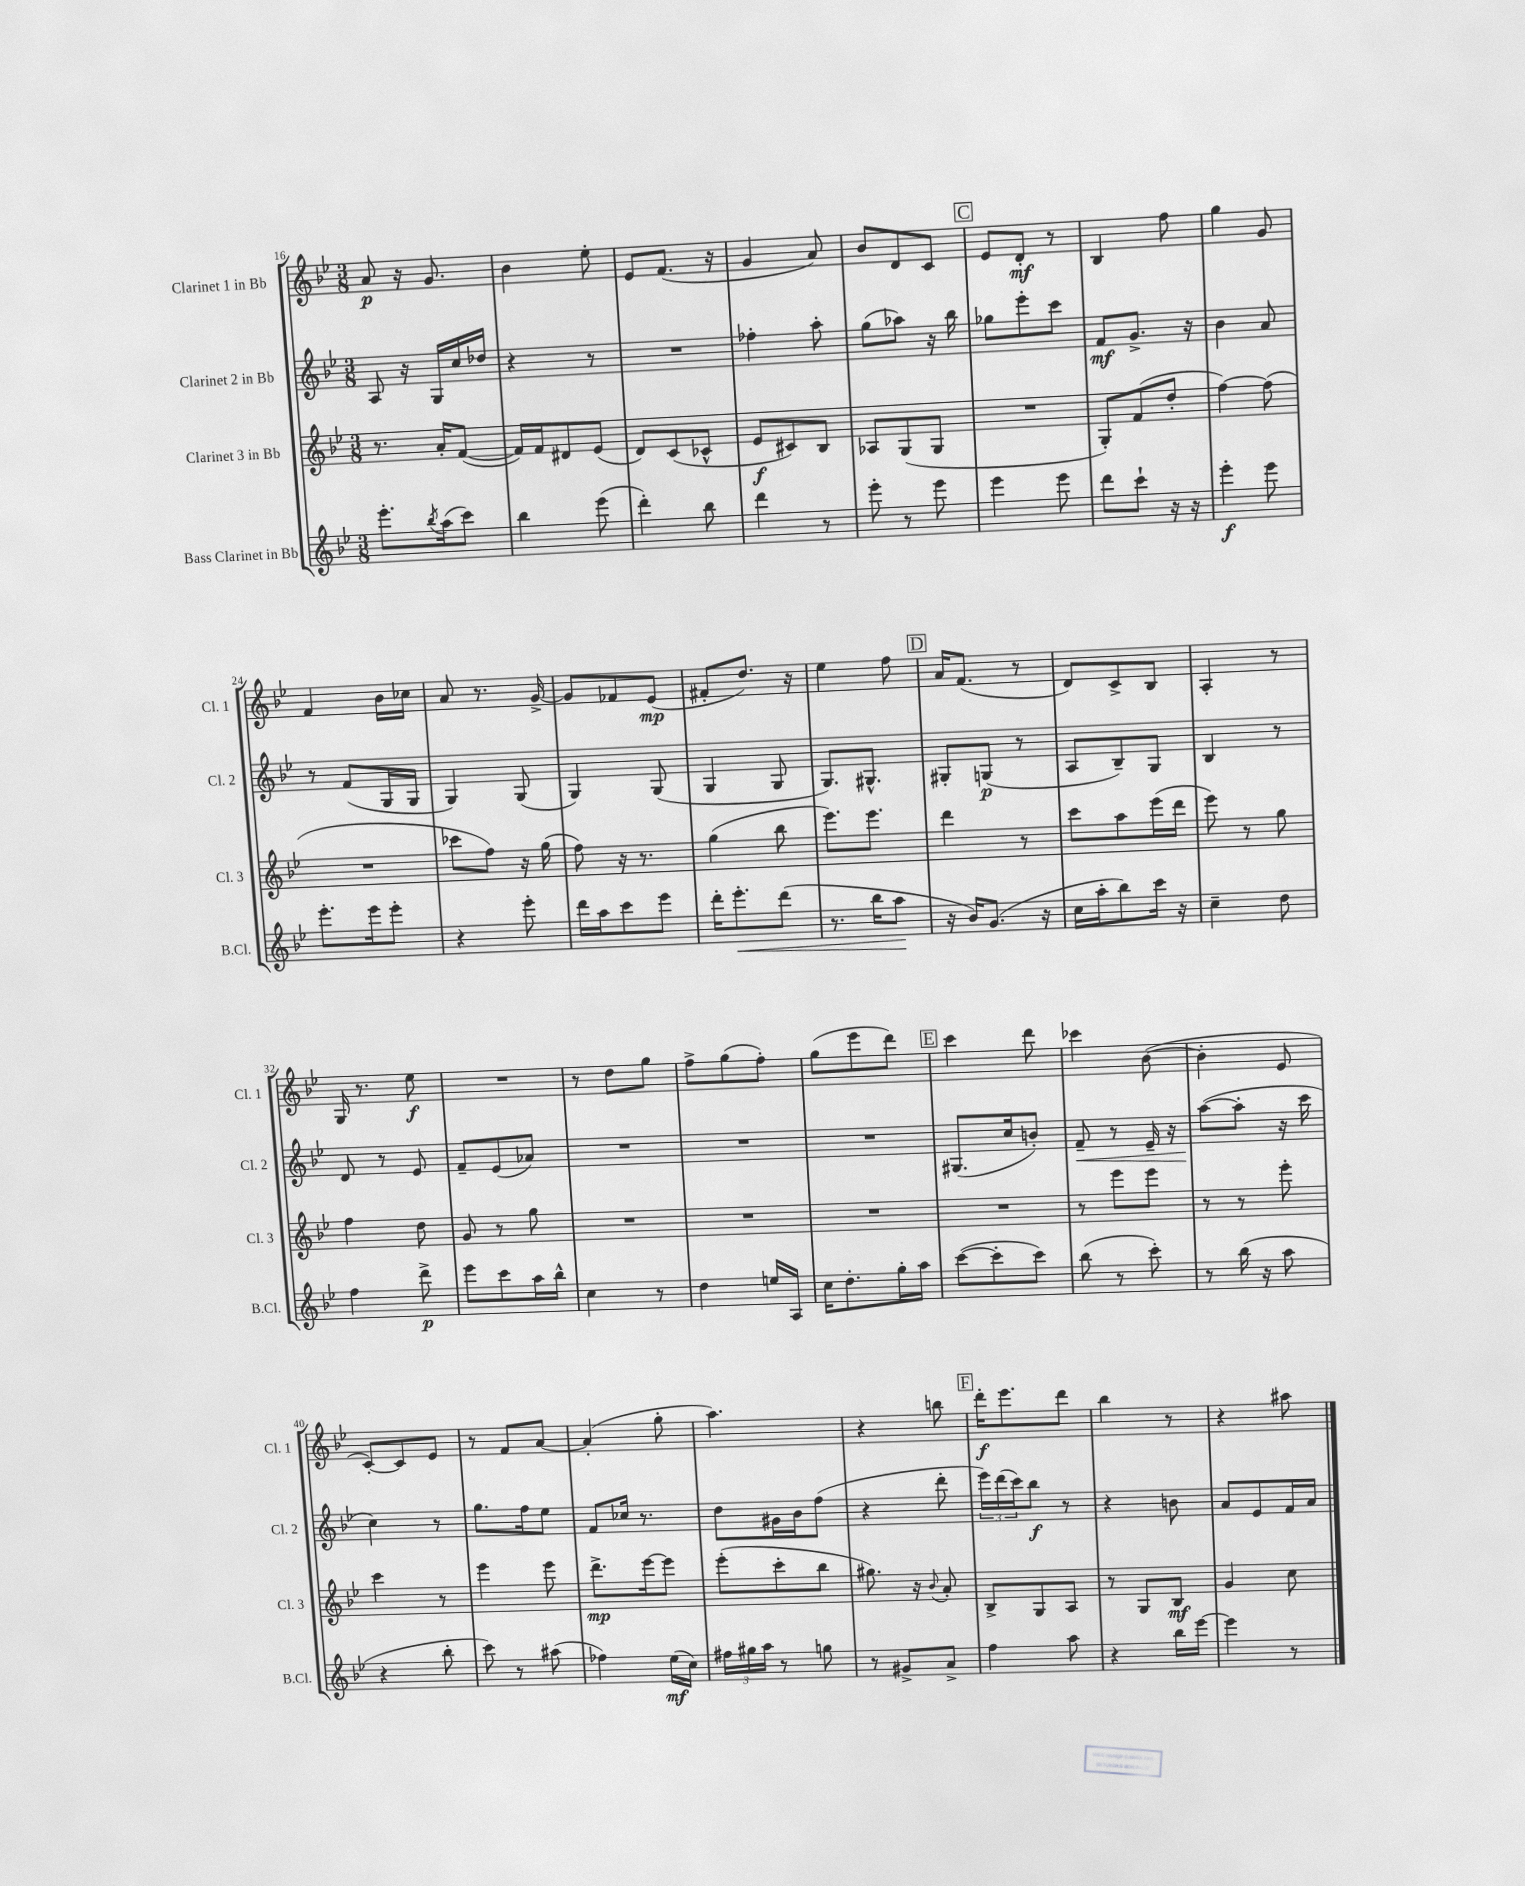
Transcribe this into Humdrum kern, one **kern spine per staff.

**kern	**kern	**kern	**kern
*staff4	*staff3	*staff2	*staff1
*clefG2	*clefG2	*clefG2	*clefG2
*k[b-e-]	*k[b-e-]	*k[b-e-]	*k[b-e-]
*M3/8	*M3/8	*M3/8	*M3/8
8.eee-'\L	8.r	8A/	8a/
.	.	16r	16r
8qbb-/	.	.	.
(16aa\k	16a'/LK	16G/LL	8.g/
8ccc\J)	([8f/J	16cc/	.
.	.	16dd-/JJ	.
=	=	=	=
4bb-\	16f/]LL)	4r	4b-\
.	16f/J	.	.
.	8d#/	.	.
(8eee-\	(8e-/J	8r	8ee-'\
=	=	=	=
4ddd'\)	8d/L)	4.r	8e-/L
.	(8c/	.	(8.f/J
8bb-\	8c-^^/J	.	.
.	.	.	16r
=	=	=	=
4ddd\	8e-/L	4ff-'\	4g/
.	8c#/)	.	.
8r	8B-/J	8aa'\	8a/)
=	=	=	=
8eee-'\	8A-/L	(8gg\L	8b-/L
8r	(8G/	8aa-\J)	8d/
8eee-\	8G/J	16r	8c/J
.	.	16bb-\	.
=	=	=	=
4eee-\	4.r	8gg-\L	8e-/L
.	.	8eee-'\	8d'/J
8eee-\	.	8ccc\J	8r
=	=	=	=
8ddd\L	8G'/L)	8f/L	4B-/
8ccc`\J	(8f/	8.g^/J	.
16r	8dd'/J	.	8ff\
16r	.	16r	.
=	=	=	=
4eee-'\	[4ff\)	4b-\	4gg\
8eee-\	(8ff\]	8a/	8g/
=	=	=	=
8.eee-'\L	4.r	8r	4f/
.	.	(8f/L	.
16eee-\k	.	.	.
8eee-'\J	.	16G/L	16b-\LL
.	.	16G/JJ	16cc-\JJ
=	=	=	=
4r	8ccc-\L	4G/)	8a/
.	8ff\J)	.	8.r
8eee-'\	16r	(8G/	.
.	(16gg\	.	[16g^/
=	=	=	=
16ddd\LL	8ff\)	4G/)	8g/]L
16aa\J	.	.	.
8ccc\	16r	.	8f-/
.	8.r	.	.
8eee-\J	.	(8G/	(8e-/J
=	=	=	=
16ddd'\LK	(4gg\	4G/	8f#'/L
8.eee-'\	.	.	.
.	.	.	8.dd/J)
(8ddd\J	8bb-\	8G/	.
.	.	.	16r
=	=	=	=
8.r	8.eee-\L)	8.G/L)	4ee-\
16bb-\LK	8.eee-\J	8.G#^^/J	.
8aa\J	.	.	8ff\
=	=	=	=
16r	4ddd\	8G#'/L	16a/LK
16b-/LK)	.	.	(8.f/J
(8.g/J	.	(8G/J	.
.	8r	8r	8r
16r	.	.	.
=	=	=	=
16cc\LL	8ccc\L	8A/L	8d/L)
16aa'\J	.	.	.
8bb-\)	8aa\	8B-~/)	8c^/
16ccc\Jk	(16eee-\L	8G/J	8B-/J
16r	16ddd\JJ	.	.
=	=	=	=
4cc~\	8eee-\)	4B-/	4A'/
.	8r	.	.
8dd\	8gg\	8r	8r
=	=	=	=
4ff\	4ff\	8d/	16G/
.	.	.	8.r
.	.	8r	.
8ddd^\	8dd\	8e-/	8ee-\
=	=	=	=
8eee-\L	8g/	8f~/L	4.r
8ccc\	8r	(8e-/	.
16aa\L	8gg\	8a-/J)	.
16bb-^^\JJ	.	.	.
=	=	=	=
4cc\	4.r	4.r	8r
.	.	.	8dd\L
8r	.	.	8gg\J
=	=	=	=
4dd\	4.r	4.r	8ff^\L
.	.	.	(8gg\
16ee/LL	.	.	8ff'\J)
16A/JJ	.	.	.
=	=	=	=
16cc\LK	4.r	4.r	(8gg\L
8.dd'\	.	.	.
.	.	.	8eee-\
16gg'\L	.	.	8ddd\J)
16aa\JJ	.	.	.
=	=	=	=
([8ccc\L	4.r	(8.G#/L	4ccc\
8ccc'\]	.	.	.
.	.	16cc/k	.
8ccc\J)	.	8b'/J)	8ddd\
=	=	=	=
(8bb-\	8r	8f~/	4ccc-\
8r	8eee-\L	8r	.
8ccc'\)	8eee-\J	16e-~/	([8b-\
.	.	16r	.
=	=	=	=
8r	8r	([8aa\L	4b-'\]
(16bb-\	8r	8aa'\]J	.
16r	.	.	.
8aa\	8eee-'\	16r	8e-/
.	.	16ccc\	.
=	=	=	=
4r	4ccc\	4cc\)	[8c'/L)
.	.	.	8c/]
8bb-'\	8r	8r	8e-/J
=	=	=	=
8ccc\)	4eee-\	8.gg\L	8r
8r	.	.	8f/L
.	.	16ff\k	.
(8aa#\	8eee-\	8ee-\J	[8a/J
=	=	=	=
4ff-\)	8.ddd^\L	8f/L	(4a'/]
.	.	16cc-/Jk	.
.	[16eee-\k	8.r	.
(16ee-\LL	8eee-\]J	.	8gg'\
16cc\JJ)	.	.	.
=	=	=	=
24ff#\LL	(8eee-'\L	8dd\L	4.aa\)
24gg#\	.	.	.
24aa\JJ	.	.	.
8r	8ccc'\	16g#\L	.
.	.	16b-\J	.
8gg\	8bb-\J	(8ff\J	.
=	=	=	=
8r	8.gg#\)	4r	4r
8g#^/L	.	.	.
.	16r	.	.
.	8qqb-/	.	.
8a^/J	8a'/	8ddd'\	8bb\
=	=	=	=
4ff\	8B-^/L	24eee-\LL)	16ddd'\LK
.	.	(24ddd\	.
.	.	.	8.eee-\
.	.	24ccc\J)	.
.	8G/	8bb-\J	.
8aa\	8A/J	8r	8ddd\J
=	=	=	=
4r	8r	4r	4bb-\
.	8G/L	.	.
16bb-\LL	8B-/J	8b\	8r
[16eee-\JJ	.	.	.
=	=	=	=
4eee-\]	4g/	8a/L	4r
.	.	8e-/	.
8r	8cc\	16f/L	8aa#\
.	.	16a/JJ	.
==	==	==	==
*-	*-	*-	*-
